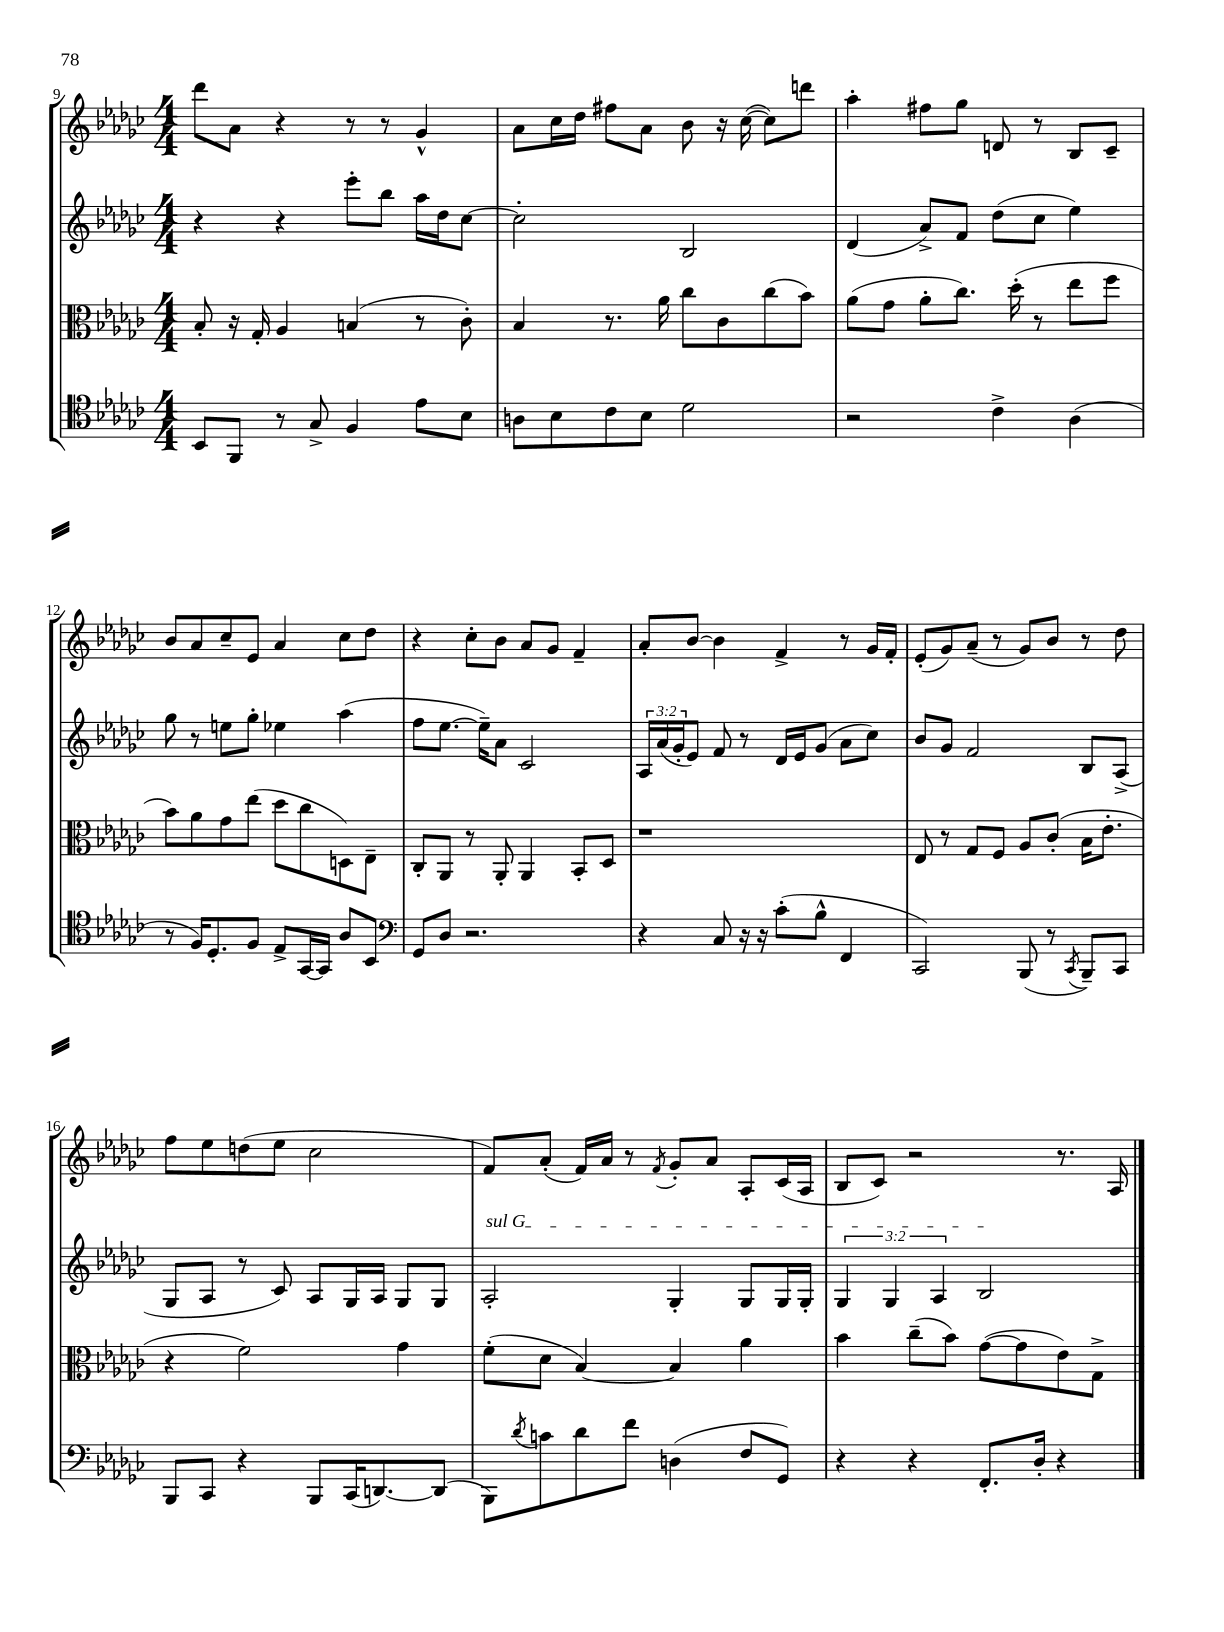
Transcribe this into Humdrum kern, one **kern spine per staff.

**kern	**kern	**kern	**kern
*staff4	*staff3	*staff2	*staff1
*clefC4	*clefC3	*clefG2	*clefG2
*k[b-e-a-d-g-c-]	*k[b-e-a-d-g-c-]	*k[b-e-a-d-g-c-]	*k[b-e-a-d-g-c-]
*M4/4	*M4/4	*M4/4	*M4/4
8BB-	8B-'	4r	8ddd-
8FF	16r	.	8a-
.	16G-'	.	.
8r	4A-	4r	4r
8G-^	.	.	.
4F	(4B	8eee-'	8r
.	.	8bb-	8r
8e-	8r	16aa-	4g-^^
.	.	16dd-	.
8B-	8c-')	[8cc-	.
=	=	=	=
8A	4B-	2cc-']	8a-
8B-	.	.	16cc-
.	.	.	16dd-
8c-	8.r	.	8ff#
8B-	.	.	8a-
.	16a-	.	.
2d-	8cc-	2B-	8b-
.	8c-	.	16r
.	.	.	([16cc-
.	(8cc-	.	8cc-])
.	8b-)	.	8ddd
=	=	=	=
2r	(8a-	(4d-	4aa-'
.	8g-	.	.
.	8a-'	8a-^)	8ff#
.	8.cc-)	8f	8gg-
4c-^	.	(8dd-	8d
.	(16dd-'	.	.
.	8r	8cc-	8r
(4A-	8ee-	4ee-)	8B-
.	8ff	.	8c-~
=	=	=	=
8r	8b-)	8gg-	8b-
16F)	8a-	8r	8a-
8.D-'	.	.	.
.	8g-	8ee	8cc-~
8F	(8ee-	8gg-'	8e-
8E-^	8dd-	4ee-	4a-
[16GG-	8cc-	.	.
16GG-]	.	.	.
8A-	8D)	(4aa-	8cc-
8BB-	8E-~	.	8dd-
=	=	=	=
*clefF4	*	*	*
8GG-	8C-'	8ff	4r
8D-	8AA-	[8.ee-	.
2.r	8r	.	8cc-'
.	.	16ee-~])	.
.	8AA-'	8a-	8b-
.	4AA-	2c-	8a-
.	.	.	8g-
.	8BB-'	.	4f~
.	8D-	.	.
=	=	=	=
4r	1r	24A-	8a-'
.	.	(24a-	.
.	.	24g-'	.
.	.	8e-)	[8b-
8C-	.	8f	4b-]
16r	.	8r	.
16r	.	.	.
(8c-'	.	16d-	4f^
.	.	16e-	.
8B-^^	.	(8g-	.
4FF	.	8a-	8r
.	.	8cc-)	16g-
.	.	.	16f'
=	=	=	=
2CC-)	8E-	8b-	(8e-'
.	8r	8g-	8g-)
.	8G-	2f	(8a-~
.	8F	.	8r
(8BBB-	8A-	.	8g-)
8r	(8c-'	.	8b-
8qCC-	.	.	.
8BBB-~)	16B-	8B-	8r
.	8.e-'	.	.
8CC-	.	(8A-^	8dd-
=	=	=	=
8BBB-	4r	8G-	8ff
8CC-	.	8A-	8ee-
4r	2f)	8r	(8dd
.	.	8c-)	8ee-
8BBB-	.	8A-	2cc-
(16CC-	.	16G-	.
[8.DD)	.	16A-	.
.	4g-	8G-	.
(8DD]	.	8G-	.
=	=	=	=
8BBB-)	(8f'	2A-'	8f)
8qd-	.	.	.
8c	8d-	.	(8a-'
8d-	[4B-)	.	16f)
.	.	.	16a-
8f	.	.	8r
.	.	.	8qf
(4D	4B-]	4G-'	8g-'
.	.	.	8a-
8F	4a-	8G-	8A-'
8GG-)	.	16G-	(16c-
.	.	16G-'	16A-
=	=	=	=
4r	4b-	6G-	8B-
.	.	.	8c-)
.	.	6G-	.
4r	(8cc-~	.	2r
.	.	6A-	.
.	8b-)	.	.
8.FF'	([8g-	2B-	.
.	8g-]	.	.
16D-'	.	.	.
4r	8e-)	.	8.r
.	8G-^	.	.
.	.	.	16A-
==	==	==	==
*-	*-	*-	*-
